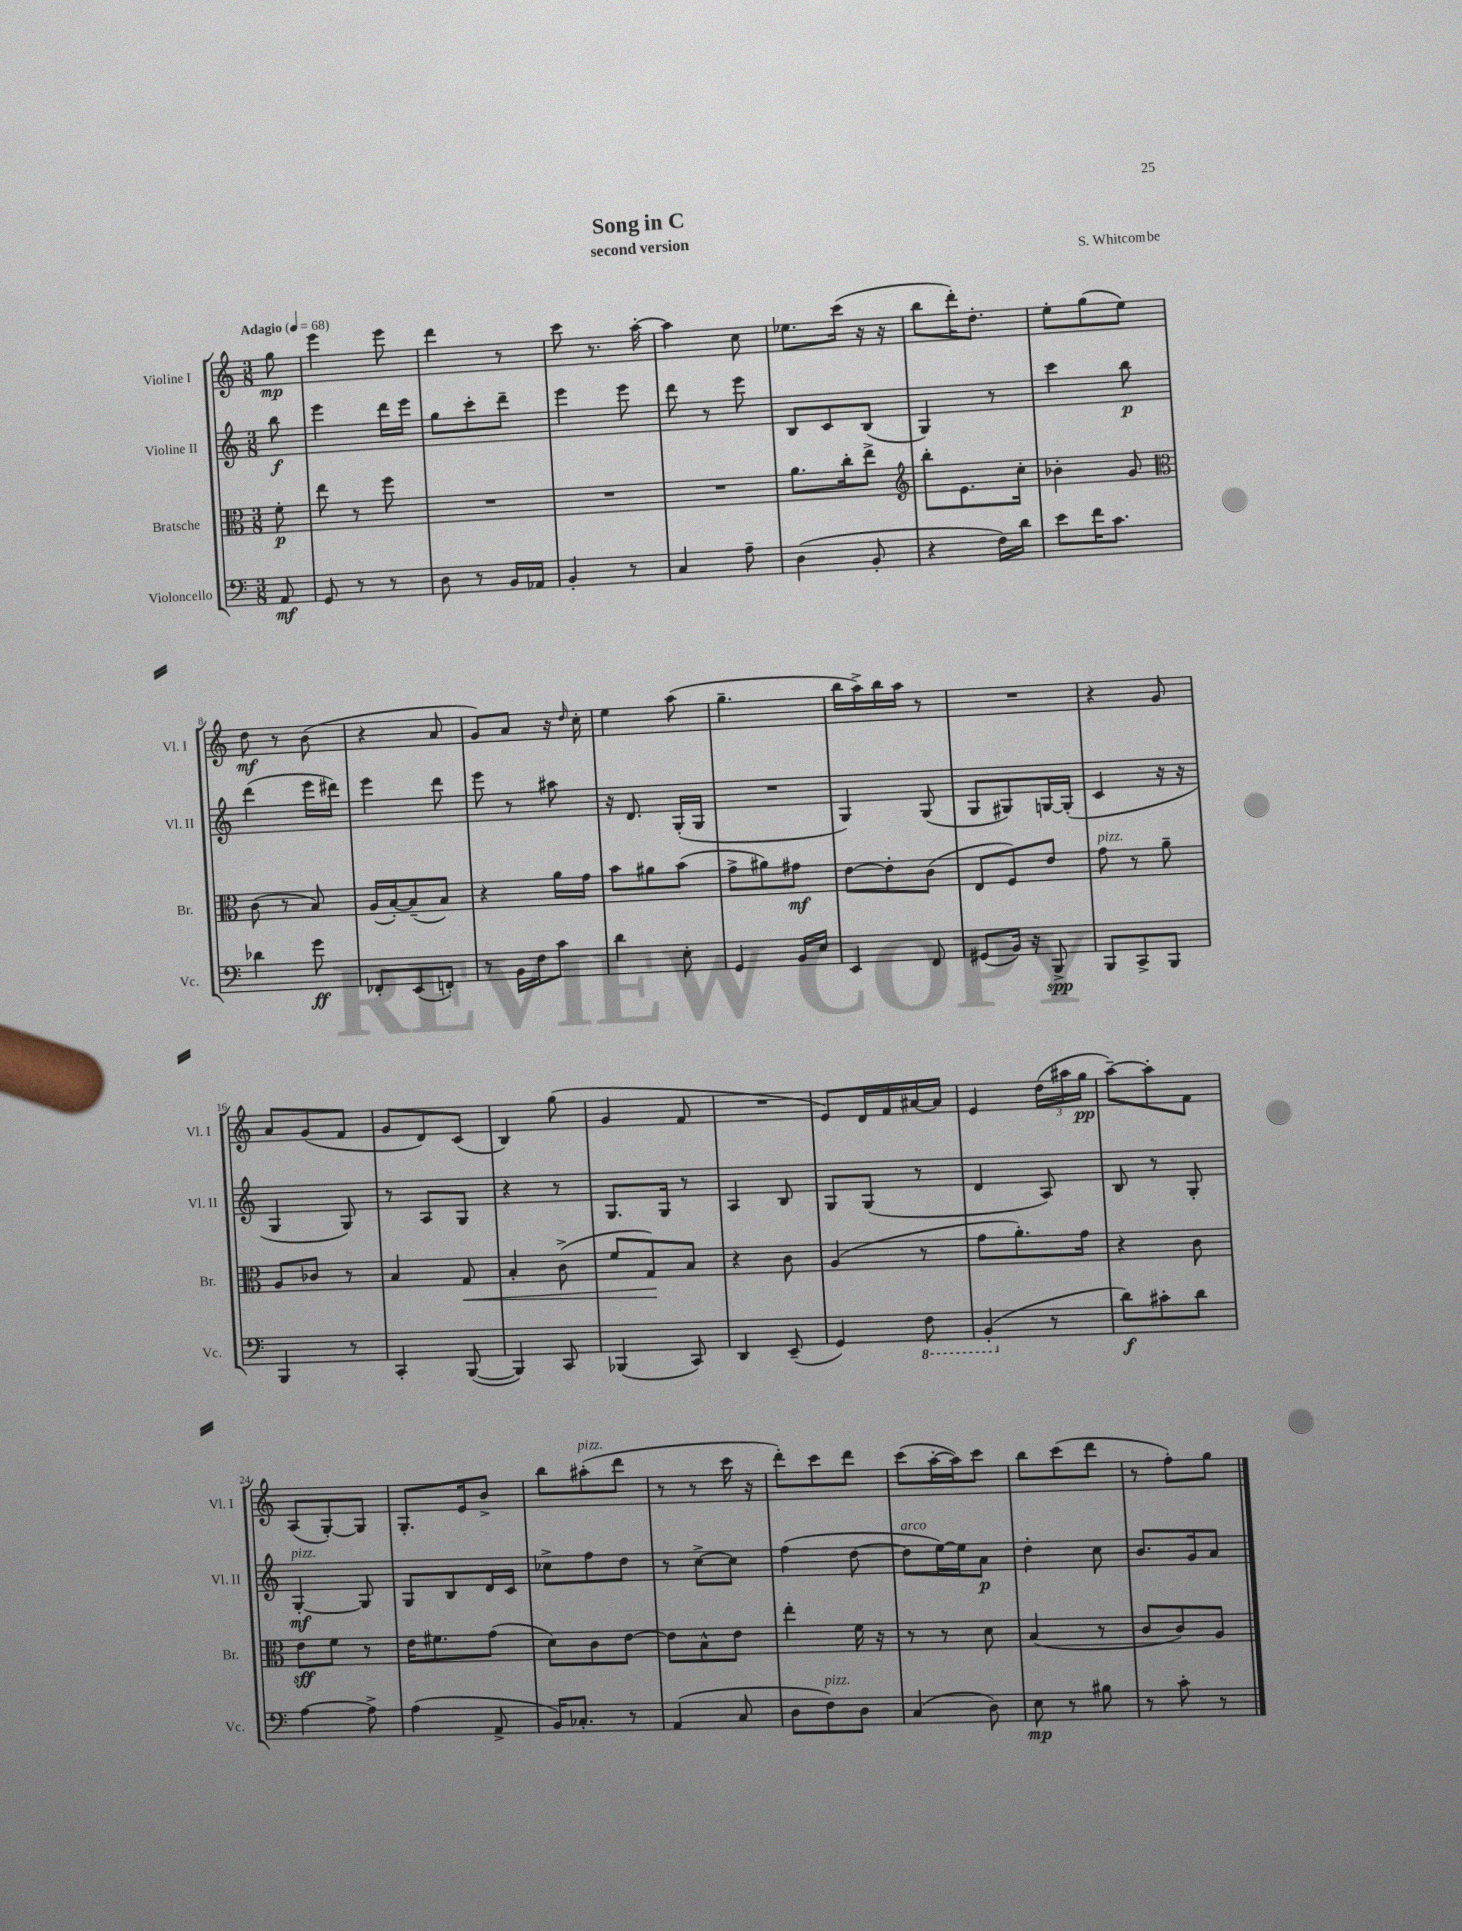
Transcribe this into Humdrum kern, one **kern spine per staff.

**kern	**kern	**kern	**kern
*staff4	*staff3	*staff2	*staff1
*clefF4	*clefC3	*clefG2	*clefG2
*k[]	*k[]	*k[]	*k[]
*M3/8	*M3/8	*M3/8	*M3/8
*MM68	*MM68	*MM68	*MM68
8AA	8f'	8bb	8gg
=	=	=	=
8GG	8ee	4eee	4eee
8r	8r	.	.
8r	8ff	16ddd	8eee
.	.	16eee	.
=	=	=	=
8D	4.r	8gg	4ddd
8r	.	8ccc'	.
16BB	.	8ddd~	8r
16AA-	.	.	.
=	=	=	=
4BB'	4.r	4eee	8ccc
.	.	.	8.r
8r	.	8eee	.
.	.	.	[16aa'
=	=	=	=
4C	4.r	8ddd	4aa]
.	.	8r	.
8A~	.	8eee	8cc
=	=	=	=
(4D	8.a	8B	8.ee-
.	.	8c	.
.	16cc'	.	(16ccc
8BB'	8ee^	(8B	16r
.	.	.	16r
=	=	=	=
*	*clefG2	*	*
4r	8bb'	4G)	8bb
.	8.e	.	16ddd')
.	.	.	8.dd'
16F)	.	8r	.
16d	16cc'	.	.
=	=	=	=
8e	4b-'	4ccc	8ee'
16f	.	.	(8gg
8.c	.	.	.
.	8g	8bb	8ee)
=	=	=	=
*	*clefC3	*	*
4d-	(8c	(4ddd	8dd
.	8r	.	8r
8g	8B)	16eee	(8b
.	.	16ddd#)	.
=	=	=	=
8FF-'	(16A	4eee	4r
.	[16B')	.	.
(8EE	(8B~]	.	.
8FF')	8B)	8ddd	8a
=	=	=	=
8r	4r	8eee	8g)
16BB	.	8r	8a
16F	.	.	.
8c	16a	8aa#	16r
.	.	.	16qqdd
.	16g	.	16cc'
=	=	=	=
4d	8b	16r	4ee
.	.	8.d	.
.	8a#	.	.
8E'	(8b	(16G'	(8aa
.	.	16G	.
=	=	=	=
4GG	8g^	4.r	4.gg~
.	8a#)	.	.
16BB	8g#	.	.
16E	.	.	.
=	=	=	=
4EE	[8e	4G)	16bb
.	.	.	16aa^)
.	8e']	.	16bb
.	.	.	16aa
8FF	(8c	(8G	8r
=	=	=	=
(8GG#	8E	8G	4.r
16BB)	8F)	8G#)	.
16r	.	.	.
8BBB^	8e	[16G	.
.	.	(16G']	.
=	=	=	=
8BBB	8g	4c	4r
8CC^	8r	.	.
8BBB	8a~	16r	8g
.	.	16r	.
=	=	=	=
4BBB	8A	4G	8a
.	8c-	.	(8g
8r	8r	8G)	8f
=	=	=	=
4CC'	4B	8r	8g
.	.	8A	8d)
([8BBB	8G	8G	(8c
=	=	=	=
4BBB])	4B'	4r	4B)
8CC	(8c^	8r	(8gg
=	=	=	=
(4BBB-	8f	8.G	4g
.	8G)	.	.
.	.	16G	.
8CC)	8B	8r	8f
=	=	=	=
4DD	4r	4A	4.r
(8EE~	8c	8B	.
=	=	=	=
4GG)	(4A	8G	8e)
.	.	(8G	16d
.	.	.	16f
8FF	8r	8r	[16a#
.	.	.	16a#]
=	=	=	=
(4BBB'	8g	4d	4e
.	8.a')	.	.
8r	.	8A)	(24dd
.	.	.	24aa#
.	16g	.	.
.	.	.	24gg
=	=	=	=
8d)	4r	8B	[8aa~)
8c#'	.	8r	8aa']
8d	8c	8G'	8f
=	=	=	=
[4A	8e	[4G'	(8A
.	8f	.	[8G')
8A^]	8r	8G]	8G]
=	=	=	=
(4A	16e	8G	8.G'
.	8.f#	.	.
.	.	8B	.
.	.	.	16e
8AA^	(8g	16d	8b^
.	.	16c	.
=	=	=	=
16BB)	8d)	8cc-^	8bb
8.C-'	.	.	.
.	8c	8ff	(8aa#'
8r	[8e	8dd	8ddd
=	=	=	=
(4AA	8e]	8r	8r
.	8B^^	[8cc^	8r
8C	8e	8cc]	16ccc
.	.	.	16r
=	=	=	=
8D	4ee'	(4ff	8ddd')
8F)	.	.	8ccc
8D	16f	[8dd	8ddd
.	16r	.	.
=	=	=	=
(4C	8r	8dd]	(8ccc
.	8r	[16ee)	[16aa'
.	.	16ee]	16aa])
8D)	8d	8a	8ccc
=	=	=	=
8E	(4B	4dd'	8bb
8r	.	.	(8ccc
8B#	8r	8cc	8ddd
=	=	=	=
8r	8c	8.b	8r
8c'	8c)	.	8ff')
.	.	16g	.
8r	8A	8a	8gg
==	==	==	==
*-	*-	*-	*-
